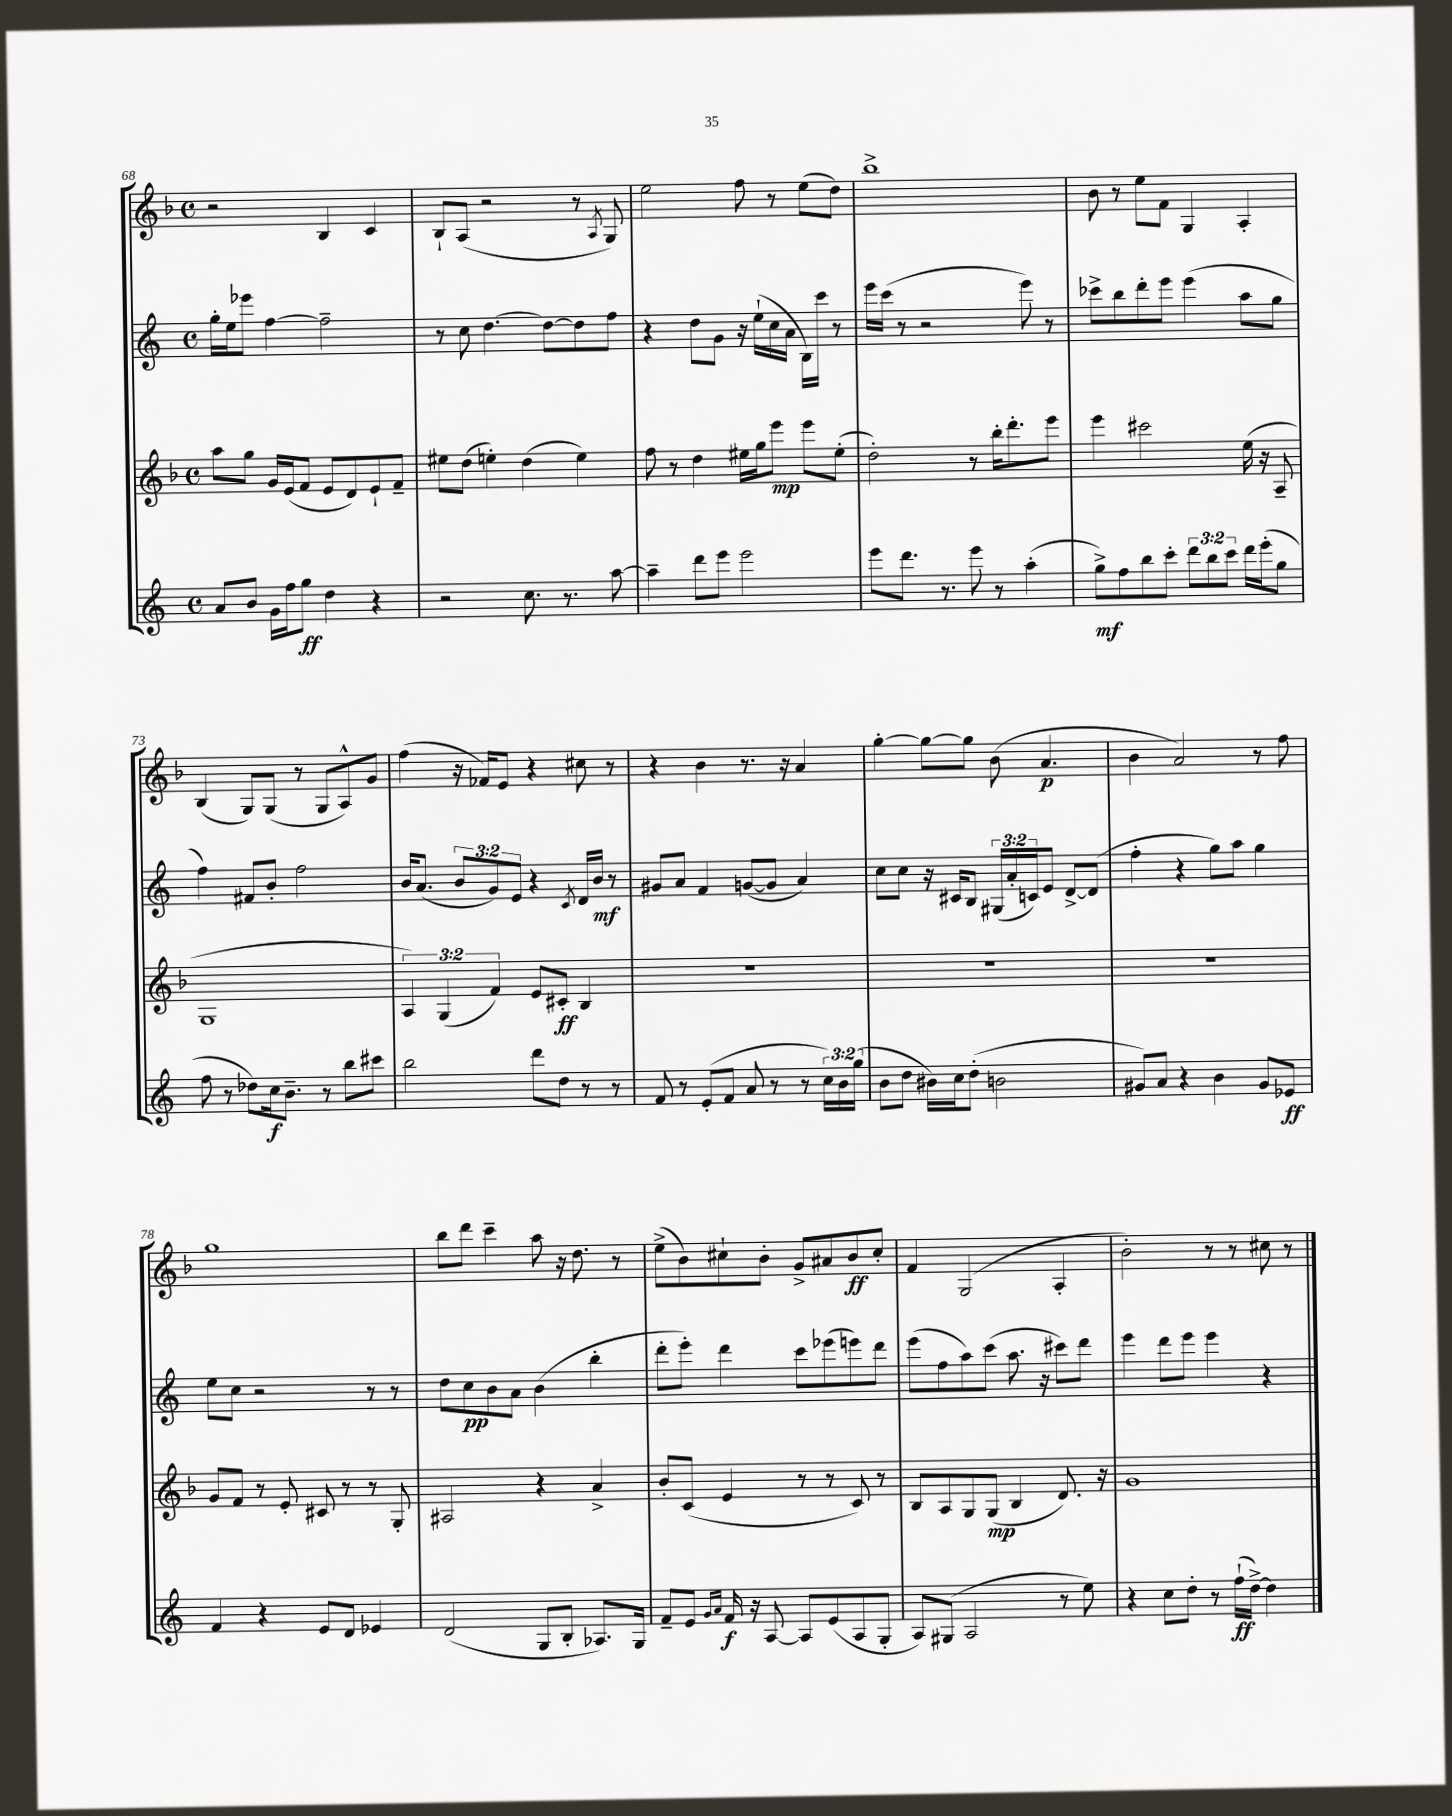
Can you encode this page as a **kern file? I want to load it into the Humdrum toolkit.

**kern	**dynam	**kern	**dynam	**kern	**dynam	**kern	**dynam
*part4	*part4	*part3	*part3	*part2	*part2	*part1	*part1
*staff4	*staff4	*staff3	*staff3	*staff2	*staff2	*staff1	*staff1
*clefG2	*	*clefG2	*	*clefG2	*	*clefG2	*
*k[]	*	*k[b-]	*	*k[]	*	*k[b-]	*
*M4/4	*	*M4/4	*	*M4/4	*	*M4/4	*
*met(c)	*	*met(c)	*	*met(c)	*	*met(c)	*
=68	=68	=68	=68	=68	=68	=68	=68
8a/L	.	8aa\L	.	16gg'\LL	.	2r	.
.	.	.	.	16ee\J	.	.	.
8b/J	.	8gg\J	.	8eee-X\J	.	.	.
16g\LL	.	16g/LL	.	[4ff\	.	.	.
16ff\J	.	(16e/J	.	.	.	.	.
8gg\J	ff	8f/J	.	.	.	.	.
4dd\	.	8e/L	.	2ff~\]	.	4B-/	.
.	.	8d/)	.	.	.	.	.
4r	.	8e`/	.	.	.	4c/	.
.	.	8f~/J	.	.	.	.	.
=69	=69	=69	=69	=69	=69	=69	=69
2r	.	8ee#X\L	.	8r	.	8B-`/L	.
.	.	(8dd\J	.	8cc\	.	(8A/J	.
.	.	4een'\)	.	[4.dd\	.	2r	.
8.cc\	.	(4dd\	.	.	.	.	.
.	.	.	.	8dd\L_	.	.	.
8.r	.	.	.	.	.	.	.
.	.	4ee\)	.	8dd\]	.	8r	.
.	.	.	.	.	.	8qA/	.
[8aa\	.	.	.	8ff\J	.	8G/)	.
=70	=70	=70	=70	=70	=70	=70	=70
4aa~\]	.	8ff\	.	4r	.	2ee\	.
.	.	8r	.	.	.	.	.
8ddd\L	.	4dd\	.	8dd\L	.	.	.
8eee\J	.	.	.	8g\J	.	.	.
2eee\	.	16ee#X\LL	.	16r	.	8ff\	.
.	.	16gg\J	.	(16ee`\LL	.	.	.
.	.	8eee\J	mp	16cc\	.	8r	.
.	.	.	.	16a\JJ	.	.	.
.	.	8eee\L	.	16B\LL)	.	(8ee\L	.
.	.	.	.	16ccc\JJ	.	.	.
.	.	(8ee#'\J	.	8r	.	8dd\J)	.
=71	=71	=71	=71	=71	=71	=71	=71
8eee\L	.	2dd'\)	.	16eee\LL	.	1bb-^	.
.	.	.	.	(16ccc\JJ	.	.	.
8.ddd\J	.	.	.	8r	.	.	.
.	.	.	.	2r	.	.	.
8.r	.	.	.	.	.	.	.
8eee\	.	8r	.	.	.	.	.
8r	.	16bb-'\KL	.	.	.	.	.
.	.	8.ddd'\	.	.	.	.	.
(4aa'\	.	.	.	8eee\)	.	.	.
.	.	8eee\J	.	8r	.	.	.
=72	=72	=72	=72	=72	=72	=72	=72
8gg^\L)	mf	4eee\	.	8ccc-X^\L	.	8b-\	.
8ff\	.	.	.	8bb\	.	8r	.
8bb\	.	2ccc#X\	.	8ddd'\	.	8ee\L	.
8ccc'\J	.	.	.	8eee\J	.	8f\J	.
12ddd\L	.	.	.	(4eee\	.	4G/	.
12bb\	.	.	.	.	.	.	.
12ccc\J	.	.	.	.	.	.	.
16ddd\LL	.	(16ee\	.	8aa\L	.	4A'/	.
(16eee'\J	.	16r	.	.	.	.	.
8gg\J	.	8A~/	.	8gg\J	.	.	.
!!LO:LB:g=z
=73	=73	=73	=73	=73	=73	=73	=73
8ff\	.	1G	.	4ff\)	.	(4B-/	.
8r	.	.	.	.	.	.	.
8dd-X\L)	.	.	.	8f#X/L	.	8G/L)	.
16cc\k	f	.	.	8b'/J	.	(8G/J	.
8.b~\J	.	.	.	.	.	.	.
.	.	.	.	2ff\	.	8r	.
8r	.	.	.	.	.	8G/L	.
8bb\L	.	.	.	.	.	8A^^/)	.
8ccc#X\J	.	.	.	.	.	8g/J	.
=74	=74	=74	=74	=74	=74	=74	=74
2bb\	.	6A/)	.	16b/KL	.	(4ff\	.
.	.	.	.	(8.a/J	.	.	.
.	.	(6G/	.	.	.	.	.
.	.	.	.	12b/L	.	16r	.
.	.	.	.	.	.	16f-X/KL)	.
.	.	6f/)	.	12g/)	.	.	.
.	.	.	.	.	.	8e/J	.
.	.	.	.	12e/J	.	.	.
8ddd\L	.	8e/L	.	4r	.	4r	.
8dd\J	.	8c#X'/J	ff	.	.	.	.
.	.	.	.	8qc/	.	.	.
8r	.	4B-/	.	16d/LL	.	8cc#X\	.
.	.	.	.	16b/JJ	mf	.	.
8r	.	.	.	8r	.	8r	.
=75	=75	=75	=75	=75	=75	=75	=75
8f/	.	1r	.	8g#X/L	.	4r	.
8r	.	.	.	8a/J	.	.	.
(8e'/L	.	.	.	4f/	.	4b-\	.
8f/J	.	.	.	.	.	.	.
8a/	.	.	.	([8gn/L	.	8.r	.
8r	.	.	.	8g/J]	.	.	.
.	.	.	.	.	.	16r	.
8r	.	.	.	4a/)	.	4a/	.
24cc\LL)	.	.	.	.	.	.	.
24b\	.	.	.	.	.	.	.
(24gg\JJ	.	.	.	.	.	.	.
=76	=76	=76	=76	=76	=76	=76	=76
8b\L	.	1r	.	8cc\L	.	[4gg'\	.
8dd\J	.	.	.	8cc\J	.	.	.
16b#X\LL)	.	.	.	16r	.	8gg\L_	.
16cc\J	.	.	.	16c#X/KL	.	.	.
(8dd'\J	.	.	.	8B/J	.	8gg\J]	.
2bn\	.	.	.	(24G#X/LL	.	(8b-\	.
.	.	.	.	24a'/	.	.	.
.	.	.	.	24cn/J)	.	.	.
.	.	.	.	8e/J	.	4.a/	p
.	.	.	.	[8d^/L	.	.	.
.	.	.	.	(8d/J]	.	.	.
=77	=77	=77	=77	=77	=77	=77	=77
8g#X/L)	.	1r	.	4ff'\	.	4b-\	.
8a/J	.	.	.	.	.	.	.
4r	.	.	.	4r	.	2a/)	.
4b\	.	.	.	8gg\L)	.	.	.
.	.	.	.	8aa\J	.	.	.
8g#/L	.	.	.	4gg\	.	8r	.
8e-X/J	ff	.	.	.	.	8ff\	.
!!LO:LB:g=z
=78	=78	=78	=78	=78	=78	=78	=78
4f/	.	8g/L	.	8ee\L	.	1gg	.
.	.	8f/J	.	8cc\J	.	.	.
4r	.	8r	.	2r	.	.	.
.	.	8e'/	.	.	.	.	.
8e/L	.	8c#X/	.	.	.	.	.
8d/J	.	8r	.	.	.	.	.
4e-X/	.	8r	.	8r	.	.	.
.	.	8G'/	.	8r	.	.	.
=79	=79	=79	=79	=79	=79	=79	=79
(2d/	.	2A#X/	.	8dd\L	.	8bb-\L	.
.	.	.	.	8cc\	pp	8ddd\J	.
.	.	.	.	8b\	.	4ccc~\	.
.	.	.	.	8a\J	.	.	.
8G/L	.	4r	.	(4b\	.	8aa\	.
8B'/J	.	.	.	.	.	16r	.
.	.	.	.	.	.	8.dd\	.
8.A-X/L)	.	4a^/	.	4bb'\	.	.	.
.	.	.	.	.	.	8r	.
16G/Jk	.	.	.	.	.	.	.
=80	=80	=80	=80	=80	=80	=80	=80
8f~/L	.	8b-'/L	.	8ddd'\L	.	(8ee^\L	.
8e/J	.	(8c/J	.	8eee'\J)	.	8b-\)	.
16qqg/LL	.	.	.	.	.	.	.
16qqa/JJ	.	.	.	.	.	.	.
16f/	f	4e/	.	4ddd\	.	8cc#X`\	.
16r	.	.	.	.	.	.	.
[8A/	.	.	.	.	.	8b-'\J	.
8A/L]	.	8r	.	8ccc\L	.	8g^/L	.
(8e/	.	8r	.	(8eee-X\	.	8a#X/	.
8A/	.	8c/)	.	8eeen\)	.	8b-/	ff
8G'/J	.	8r	.	8ddd\J	.	8cc#'/J	.
=81	=81	=81	=81	=81	=81	=81	=81
8A/L)	.	8B-/L	.	(8eee\L	.	4f/	.
(8G#X/J	.	8A/	.	8ff\	.	.	.
2A/	.	8G/	.	8aa\)	.	(2G/	.
.	.	(8G/J	mp	(8ccc\J	.	.	.
.	.	4B-/	.	8.aa\	.	.	.
.	.	.	.	16r	.	.	.
8r	.	8.d/)	.	8ccc#X\L)	.	4A'/	.
8ee\)	.	.	.	8ddd\J	.	.	.
.	.	16r	.	.	.	.	.
=82	=82	=82	=82	=82	=82	=82	=82
4r	.	1g	.	4eee\	.	2b-'\)	.
8cc\L	.	.	.	8ddd\L	.	.	.
8dd'\J	.	.	.	8eee\J	.	.	.
8r	.	.	.	4eee\	.	8r	.
(16ff`\LL	ff	.	.	.	.	8r	.
[16dd^\JJ)	.	.	.	.	.	.	.
4dd\]	.	.	.	4r	.	8cc#X\	.
.	.	.	.	.	.	8r	.
==	==	==	==	==	==	==	==
*-	*-	*-	*-	*-	*-	*-	*-
